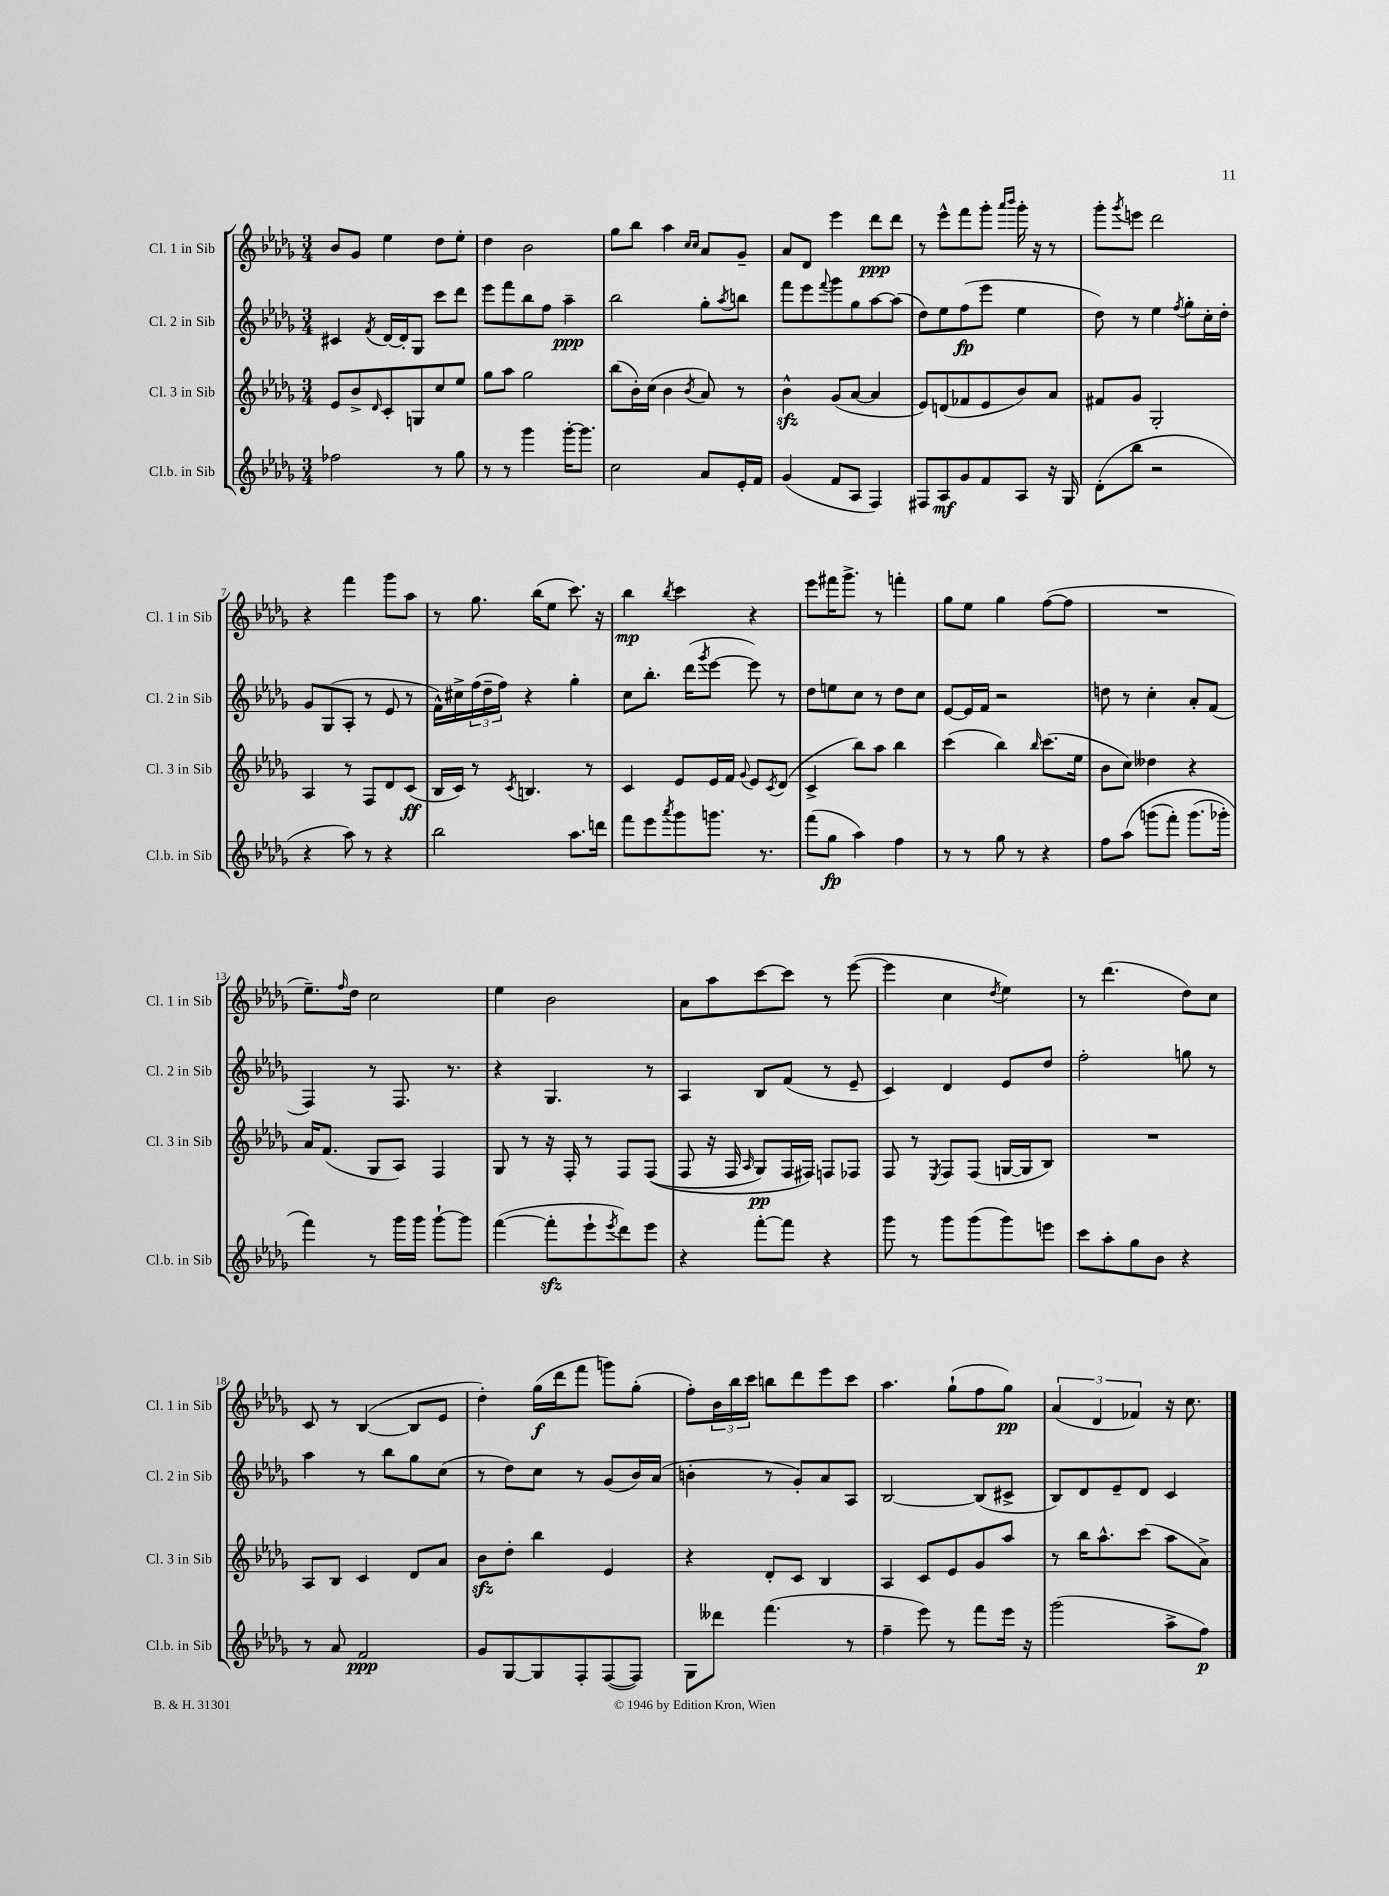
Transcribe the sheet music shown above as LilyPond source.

<<
\new StaffGroup <<
\new Staff = "s0" \with { instrumentName = "Cl. 1 in Sib" shortInstrumentName = "Cl. 1 in Sib" } {
    \clef treble \key des \major \numericTimeSignature \time 3/4
    bes'8 ges'8 ees''4 des''8 ees''8-. |
    des''4 bes'2 |
    ges''8 bes''8 aes''4 \grace { c''16 c''16 } aes'8 ges'8-- |
    aes'8 des'8 ees'''4 des'''8\ppp des'''8 |
    r8 ees'''8-^ f'''8 ges'''8-. \grace { aes'''16 bes'''16 } ges'''16-. r16 r8 |
    ges'''8-. \acciaccatura { ges'''8 } e'''8 des'''2 |
    r4 f'''4 ges'''8 aes''8 |
    r8 ges''8. bes''16( ees''8 c'''8.) r16 |
    bes''4\mp \acciaccatura { bes''8 } c'''4 r4 |
    ees'''8 fis'''16 ges'''8.-> r8 f'''4-. |
    ges''8 ees''8 ges''4 f''8~( f''8 |
    R2. |
    ees''8.--) \grace { f''16 } des''16 c''2 |
    ees''4 bes'2 |
    aes'8 aes''8 c'''8~ c'''8 r8 ees'''8~( |
    ees'''4 c''4 \acciaccatura { des''8 } ees''4) |
    r8 des'''4.( des''8) c''8 |
    c'8 r8 bes4~( bes8 ees'8 |
    des''4-.) ges''16\f( des'''16 f'''8 g'''8) ges''8-.( |
    f''8-.) \tuplet 3/2 { bes'16 bes''16 c'''16 } b''8 des'''8 ees'''8 c'''8 |
    aes''4. ges''8-!( f''8 ges''8\pp) |
    \tuplet 3/2 { aes'4( des'4 fes'4) } r16 c''8. \bar "|." |
}
\new Staff = "s1" \with { instrumentName = "Cl. 2 in Sib" shortInstrumentName = "Cl. 2 in Sib" } {
    \clef treble \key des \major \numericTimeSignature \time 3/4
    cis'4 \acciaccatura { f'8 } des'16~ des'16-. ges8 c'''8 des'''8 |
    ees'''8 f'''8 bes''8 f''8 aes''4--\ppp |
    bes''2 ges''8-. \acciaccatura { aes''8 } b''8 |
    f'''8 ees'''8 \appoggiatura { f'''8 } ges'''8 ges''8 aes''8~ aes''8( |
    des''8) ees''8 f''8\fp( ees'''8 ees''4 |
    des''8) r8 ees''4 \acciaccatura { f''8 } ges''8-. c''16-. des''16-. |
    ges'8 ges8( aes8-. r8 ees'8 r8 |
    f'16-^) cis''16-> \tuplet 3/2 { f''16( des''16-- f''16) } r4 ges''4-. |
    c''8 bes''8.-. des'''16( \acciaccatura { ges'''8 } ees'''8~ ees'''8) r8 |
    des''8 e''8 c''8 r8 des''8 c''8 |
    ees'8~ ees'16 f'16 r2 |
    d''8 r8 c''4-. aes'8-. f'8( |
    f4) r8 f8. r8. |
    r4 ges4. r8 |
    aes4 bes8 f'8( r8 ees'8-- |
    c'4) des'4 ees'8 des''8 |
    f''2-. g''8 r8 |
    aes''4 r8 bes''8 ges''8 c''8( |
    r8 des''8) c''8 r8 ges'8( bes'16) aes'16( |
    b'4-. r8 ges'8-.) aes'8 aes8 |
    bes2~ bes8( cis'8-> |
    bes8) des'8 ees'8-- des'8 c'4 \bar "|." |
}
\new Staff = "s2" \with { instrumentName = "Cl. 3 in Sib" shortInstrumentName = "Cl. 3 in Sib" } {
    \clef treble \key des \major \numericTimeSignature \time 3/4
    ees'8 bes'8-> \grace { des'16 } c'8-. g8 c''8 ees''8 |
    ges''8 aes''8 ges''2 |
    bes''8( bes'16-.) c''16( bes'4 \acciaccatura { bes'8 } aes'8) r8 |
    bes'4-^\sfz ges'8( aes'8~ aes'4 |
    ees'8) d'8( fes'8 ees'8 bes'8) aes'8 |
    fis'8 ges'8 ges2-. |
    aes4 r8 f8 des'8 c'8\ff( |
    bes16 c'16) r8 \acciaccatura { c'8 } b4. r8 |
    c'4 ees'8 ees'16 f'16 \appoggiatura { ges'8 } ees'8 \acciaccatura { c'8 } des'8( |
    c'4-> bes''8) aes''8 bes''4 |
    c'''4( bes''4) \grace { bes''16 } c'''8.( ees''16 |
    bes'8 c''8) deses''4 r4 |
    aes'16 f'8.( ges8 aes8) f4 |
    ges8 r8 r16 f16-. r8 f8 f8(\( |
    f8 r16 f16 \grace { aes16 } ges8\pp) f16 fis16\) f8 fes8 |
    f8 r8 \acciaccatura { ees8 } f8 f8( g16~ g16 bes8) |
    R2. |
    aes8 bes8 c'4 des'8 aes'8 |
    bes'8\sfz des''8-. bes''4 ees'4 |
    r4 des'8-. c'8 bes4 |
    aes4 c'8 ees'8 ges'8 aes''8 |
    r8 bes''16 aes''8.-^ c'''8( aes''8 aes'8->) \bar "|." |
}
\new Staff = "s3" \with { instrumentName = "Cl.b. in Sib" shortInstrumentName = "Cl.b. in Sib" } {
    \clef treble \key des \major \numericTimeSignature \time 3/4
    fes''2 r8 ges''8 |
    r8 r8 ges'''4 ges'''16~-. ges'''8. |
    c''2 aes'8 ees'16-. f'16 |
    ges'4( f'8 aes8 f4) |
    fis8 aes8\mf ges'8 f'8 aes8 r16 ges16 |
    des'8-.( bes''8 r2 |
    r4 aes''8) r8 r4 |
    bes''2 aes''8. d'''16 |
    f'''8 ees'''8 \acciaccatura { aes'''8 } ges'''8 g'''8. r8. |
    f'''8( ges''8\fp aes''4) f''4 |
    r8 r8 ges''8 r8 r4 |
    f''8 aes''8\( g'''8( f'''8-.) g'''8.( ges'''16-.) |
    f'''4\) r8 ges'''16 ges'''16 ges'''8~-! ges'''8 |
    f'''4~( f'''8-.\sfz ees'''8-! \acciaccatura { ees'''8 } des'''8) ees'''8 |
    r4 f'''8~-. f'''8 r4 |
    ges'''8 r8 ges'''8 ges'''8( ges'''8) e'''8 |
    c'''8 aes''8-. ges''8 bes'8 r4 |
    r8 aes'8 f'2\ppp |
    ges'8 ges8~ ges8 f8-. f8~( f8) |
    ges8 deses'''8 f'''4.( r8 |
    f''4-- ees'''8) r8 f'''8 ees'''16 r16 |
    ges'''2( aes''8-> f''8\p) \bar "|." |
}
>>
>>
